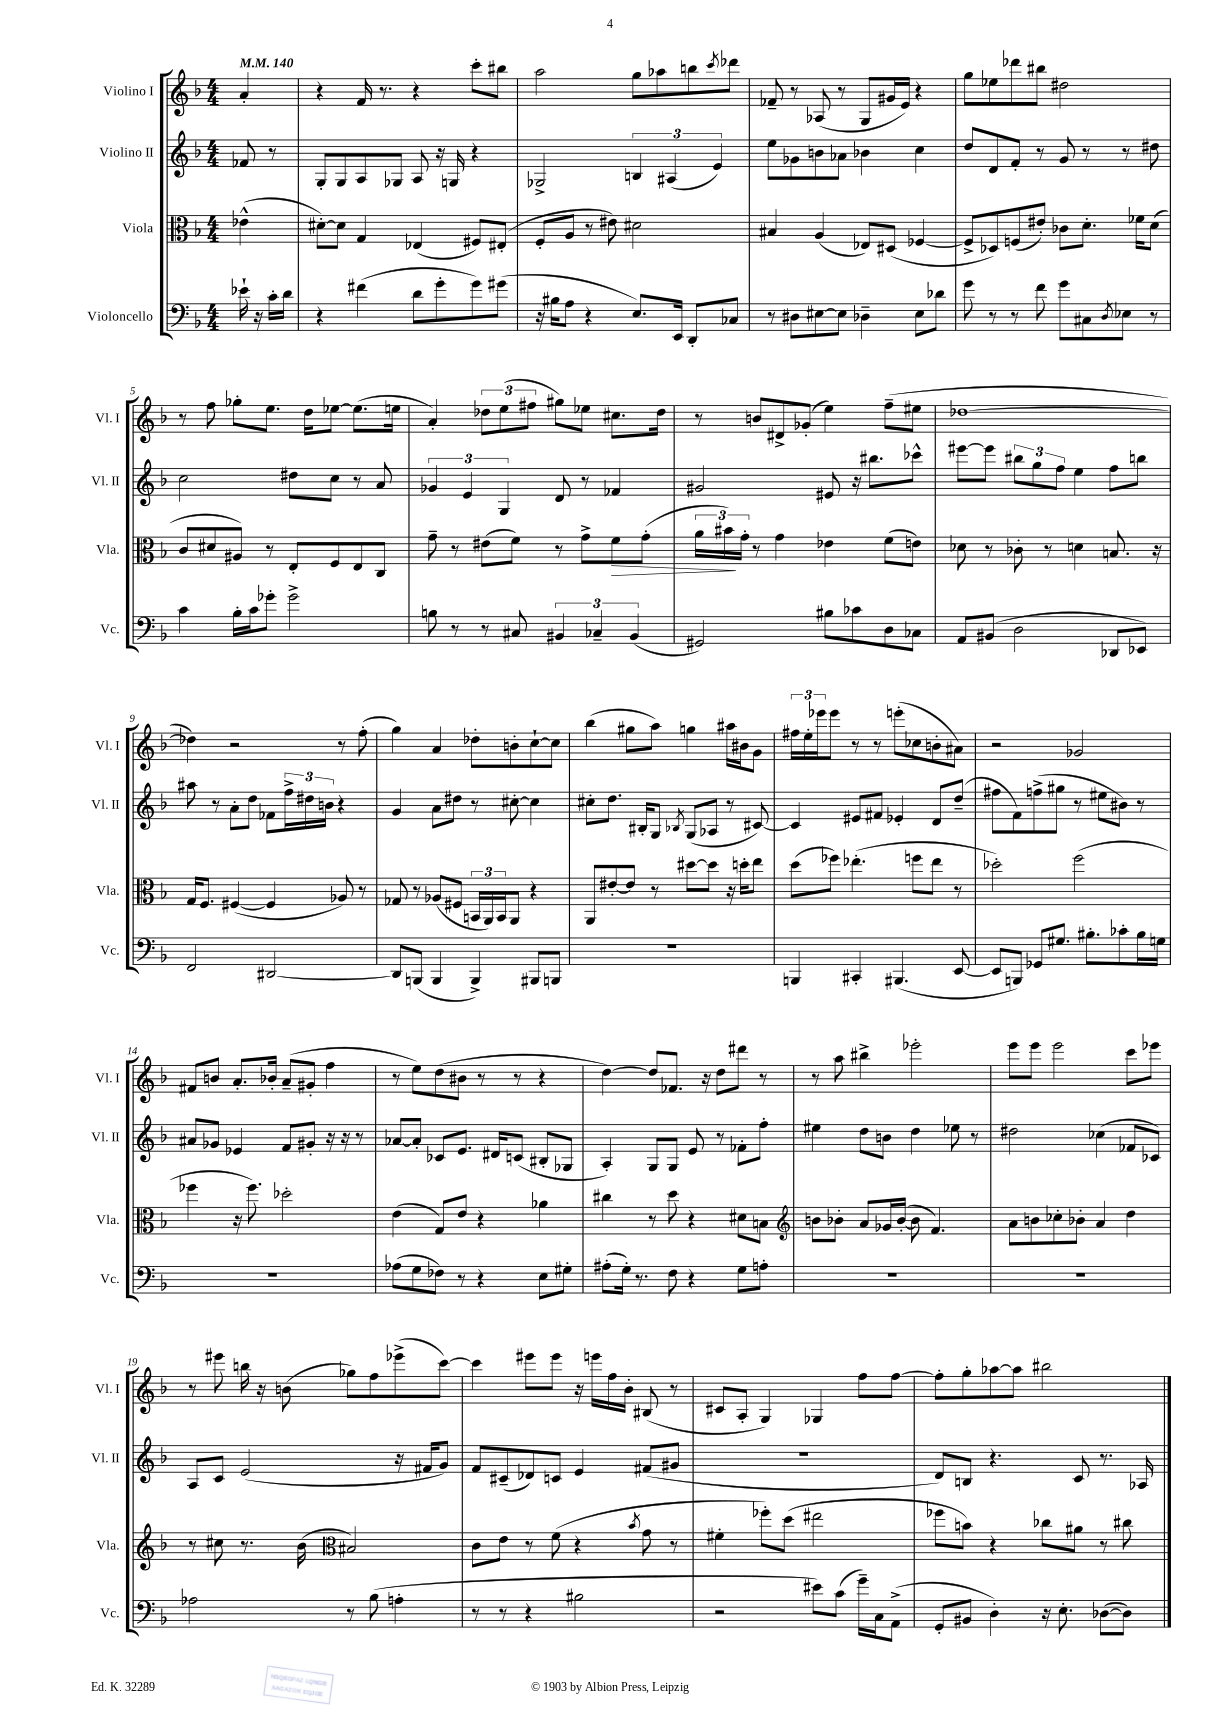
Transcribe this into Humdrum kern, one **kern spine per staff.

**kern	**kern	**dynam	**kern	**kern
*part4	*part3	*part3	*part2	*part1
*staff4	*staff3	*staff3	*staff2	*staff1
*I"Violoncello	*I"Viola	*	*I"Violino II	*I"Violino I
*I'Vc.	*I'Vla.	*	*I'Vl. II	*I'Vl. I
*clefF4	*clefC3	*	*clefG2	*clefG2
*k[b-]	*k[b-]	*	*k[b-]	*k[b-]
*M4/4	*M4/4	*	*M4/4	*M4/4
*MM140	*MM140	*	*MM140	*MM140
=	=	=	=	=
16e-X`\	(4e-X^^\	.	8f-X/	4a'/
16r	.	.	.	.
16c'\LL	.	.	8r	.
16d\JJ	.	.	.	.
=1	=1	=1	=1	=1
4r	[8d#X'\L)	.	8G'/L	4r
.	8d#\J]	.	8G/	.
(4f#X\	4G/	.	8A/	16f/
.	.	.	.	8.r
.	.	.	8G-X/J	.
8d\L	(4E-X/	.	8A/	4r
8g'\	.	.	16r	.
.	.	.	16Gn/	.
8g\)	8F#X/L)	.	4r	8ccc'\L
(8g#X\J	(8E#X'/J	.	.	8bb#X\J
=2	=2	=2	=2	=2
16r	8F'/L	.	2G-X^/	2aa\
16B#X\KL	.	.	.	.
8A\J	8A/J	.	.	.
4r	8r	.	.	.
.	8e#X\)	.	.	.
8.E/L)	2d#X\	.	6Bn/	8gg\L
.	.	.	.	8aa-X\
.	.	.	(6A#X/	.
16EE/Jk	.	.	.	.
8DD'/L	.	.	.	8bbn\
.	.	.	6e/)	.
.	.	.	.	8qccc/
8C-X/J	.	.	.	8ddd-X\J
=3	=3	=3	=3	=3
8r	4B#X/	.	8ee\L	8f-X~/
8D#X\L	.	.	8g-X\	8r
[8E#X\	(4A/	.	8bn\	(8A-X/
8E#\J]	.	.	8a-X\J	8r
4D-X~\	8E-X/L)	.	4b-X\	8G/L
.	(8D#X/J	.	.	16g#X/L
.	.	.	.	16e/JJ)
8E#\L	[4F-X/	.	4cc\	4r
8d-X\J	.	.	.	.
=4	=4	=4	=4	=4
8g\	8F-^/L]	.	8dd/L	8gg\L
8r	8D-X/)	.	8d/	8ee-X\
8r	(8Fn/	.	8f'/J	8ddd-X\
8f\	8e#X'/J)	.	8r	8bb#X\J
8g\L	8c-X\L	.	8g/	2dd#X\
8C#X\	8.d'\J	.	8r	.
8qD/	.	.	.	.
8E-X\J	.	.	8r	.
.	16f-X\KL	.	.	.
8r	(8d\J	.	8dd#X\	.
!!LO:LB:g=z
=5	=5	=5	=5	=5
4c\	8c/L	.	2cc\	8r
.	8d#X/	.	.	8ff\
16B-'\LL	8A#X/J)	.	.	8gg-X'\L
16c\J	.	.	.	.
8g-X'\J	8r	.	.	8.ee\J
2g-^\	8E'/L	.	8dd#X\L	.
.	.	.	.	16dd\KL
.	8F/	.	8cc\J	[8ee-X\J
.	8E/	.	8r	(8.ee-\L]
.	8C/J	.	8a/	.
.	.	.	.	16een\Jk
=6	=6	=6	=6	=6
8Bn\	8g~\	.	6g-X/	4a'/)
8r	8r	.	.	.
.	.	.	6e/	.
8r	(8e#X\L	.	.	12dd-X\L
.	.	.	6G/	(12ee\
8C#X/	8f\J)	.	.	.
.	.	.	.	12ff#X\J
6BB#X/	8r	.	8d/	8gg#X\L)
.	8g^\L	.	8r	8ee-X\J
6C-X~/	.	.	.	.
!	!	!LO:HP:b	!	!
.	8f\	>	4f-X/	8.cc#X\L
(6BB#/	.	.	.	.
.	(8g'\J	.	.	.
.	.	.	.	16dd-\Jk
=7	=7	=7	=7	=7
2GG#X/)	24a\LL	.	2g#X/	8r
.	24b#X\)	.	.	.
.	24g'\JJ	]	.	.
.	8r	.	.	8bn/L
.	4g\	.	.	8d#X^/
.	.	.	.	(8g-X'/J
8B#X\L	4e-X\	.	8e#X/	4ee\)
8c-X\	.	.	16r	.
.	.	.	8.bb#X\L	.
8D\	(8f\L	.	.	(8ff~\L
8C-X\J	8en\J)	.	8ccc-X^^\J	8ee#X\J
=8	=8	=8	=8	=8
8AA/L	8d-X\	.	[8eee#X\L	[1dd-X
(8BB#X/J	8r	.	8eee#\J]	.
2D\	8c-X'\	.	12bb#X\L	.
.	.	.	12gg\	.
.	8r	.	.	.
.	.	.	12ff\J	.
.	4dn\	.	4ee\	.
8DD-X/L	8.Bn/	.	8ff\L	.
8EE-X/J)	.	.	8bbn\J	.
.	16r	.	.	.
!!LO:LB:g=z
=9	=9	=9	=9	=9
2FF/	16G/KL	.	8aa#X\	4dd-X\])
.	8.F/J	.	.	.
.	.	.	8r	.
.	([4F#X/	.	8a'\L	2r
.	.	.	8dd\J	.
[2DD#X/	4F#/]	.	8f-X\L	.
.	.	.	24ff^\L	.
.	.	.	24dd#X\	.
.	.	.	24bn\JJ	.
.	8A-X/)	.	4r	8r
.	8r	.	.	(8ff'\
=10	=10	=10	=10	=10
8DD#/L]	8G-X/	.	4g/	4gg\)
(8BBBn/J	8r	.	.	.
4BBB/	(8A-X/L	.	8a\L	4a/
.	8F#X/J	.	8dd#X\J	.
4BBB^/)	24BBn/LL	.	8r	8dd-X'\L
.	24AA/)	.	.	.
.	24BB/J	.	.	.
.	8AA/J	.	[8cc#X'\	8bn'\
8BBB#X/L	4r	.	4cc#\]	[8cc`\
8BBBn/J	.	.	.	8cc\J]
=11	=11	=11	=11	=11
1r	8AA/L	.	8cc#X'\L	(4bb-\
.	[8e#X'/	.	8.dd\J	.
.	8e#/J]	.	.	8gg#X\L
.	.	.	16B#X'/KL	.
.	8r	.	8G/J	8aa\J)
.	.	.	8qB-X/	.
.	[8dd#X\L	.	(8G/L	4ggn\
.	8dd#\J]	.	8A-X/J	.
.	16r	.	8r	16aa#X\LL
.	16ddn'\KL	.	.	16b#X\J
.	8ee\J	.	[8c#X/)	8g\J
=12	=12	=12	=12	=12
4BBBn/	(8dd\L	.	4c#/]	24ff#X\LL
.	.	.	.	24ee'\
.	.	.	.	24eee-X\J
.	8ff-X\J)	.	.	8eee-\J
4CC#X'/	(4.ee-X'\	.	8e#X/L	8r
.	.	.	8f#X/J	8r
(4.BBB#X/	.	.	4e-X'/	(8eeen'\L
.	8ffn\L	.	.	8cc-X\
.	8ee-\J	.	8d/L	8bn'\
[8EE/	8r	.	(8dd~/J	8a#X\J)
=13	=13	=13	=13	=13
8EE/L]	2dd-X'\)	.	8ff#X\L	2r
8BBBn/J)	.	.	8f\)	.
8GG-X/L	.	.	(8ffn^\	.
8.G#X/J	.	.	8gg#X\J	.
.	(2ff\	.	8r	2g-X/
8.B#X'\L	.	.	.	.
.	.	.	8ee#X\L	.
8c-X'\	.	.	8b#X\J)	.
16B#\L	.	.	8r	.
16Gn\JJ	.	.	.	.
!!LO:LB:g=z
=14	=14	=14	=14	=14
1r	4ff-X\	.	8a#X/L	8f#X/L
.	.	.	8g-X/J	8bn/J
.	16r	.	4e-X/	8.a'/L
.	8.ff-\)	.	.	.
.	.	.	.	16b-X'/Jk
.	2dd-X'\	.	8f/L	(8a~/L
.	.	.	8g#X'/J	8g#X'/J
.	.	.	16r	4ff\
.	.	.	16r	.
.	.	.	8r	.
=15	=15	=15	=15	=15
(8A-X\L	(4e\	.	[8a-X/L	8r
8G\	.	.	8a-'/J]	8ee\L)
8F-X\J)	8G/L)	.	8c-X/L	(8dd\
8r	8e/J	.	8.e/J	8b#X\J
4r	4r	.	.	8r
.	.	.	16d#X/KL	.
.	.	.	(8cn/J	8r
8E\L	4a-X\	.	8B#X'/L	4r
8G#X'\J	.	.	8G-X/J	.
=16	=16	=16	=16	=16
(8A#X'\L	4cc#X\	.	4A'/)	[4dd\)
16G'\Jk)	.	.	.	.
8.r	.	.	.	.
.	8r	.	8G/L	8dd/L]
8F\	8dd\	.	8G/J	8.f-X/J
4r	4r	.	8e/	.
.	.	.	.	16r
.	.	.	8r	8dd\L
8G\L	8d#X\L	.	8f-X'\L	8ddd#X\J
8An'\J	8Bn\J	.	8ff'\J	8r
=17	=17	=17	=17	=17
*	*clefG2	*	*	*
1r	8bn\L	.	4ee#X\	8r
.	8b-X'\J	.	.	8aa\
.	8a/L	.	8dd\L	4bb#X^\
.	16g-X/L	.	8bn\J	.
.	([16b-'/JJ	.	.	.
.	8b-\]	.	4dd\	2eee-X'\
.	4.f/)	.	.	.
.	.	.	8ee-X\	.
.	.	.	8r	.
=18	=18	=18	=18	=18
1r	8a\L	.	2dd#X\	8eee\L
.	8bn\	.	.	8eee\J
.	8cc-X'\	.	.	2eee\
.	8b-X'\J	.	.	.
.	4a/	.	(4cc-X\	.
.	4dd\	.	8f-X/L	8ccc\L
.	.	.	8c-X/J)	8eee-X\J
!!LO:LB:g=z
=19	=19	=19	=19	=19
2A-X\	8r	.	8A/L	8r
.	8cc#X\	.	8c/J	8eee#X\
.	8.r	.	(2e/	16bbn\
.	.	.	.	16r
.	.	.	.	(8bn\
.	(16b-\	.	.	.
*	*clefC3	*	*	*
8r	2B#X/)	.	.	8gg-X\L)
(8B-\	.	.	.	8ff\
4An'\	.	.	16r	(8eee-X^\
.	.	.	16f#X/KL	.
.	.	.	8g/J)	[8ccc\J)
=20	=20	=20	=20	=20
8r	8c\L	.	8f/L	4ccc\]
8r	8e\J	.	(8c#X~/	.
4r	8r	.	8d-X/)	8eee#X\L
.	(8f\	.	8cn/J	8eee#\J
2B#X\	4r	.	4e/	16r
.	.	.	.	16eeen\LL
.	.	.	.	16ff\
.	.	.	.	16b-'\JJ
.	8qb-/	.	.	.
.	8g\	.	(8f#X/L	(8B#X/
.	8r	.	8g#X/J	8r
=21	=21	=21	=21	=21
2r	4f#X'\	.	1r	8c#X/L
.	.	.	.	8A'/J
.	8ff-X'\L)	.	.	4G/)
.	(8dd\J	.	.	.
8e#X\L)	2ee#X\	.	.	4G-X/
(8c\J	.	.	.	.
16g~\LL)	.	.	.	8ff\L
16C\J	.	.	.	.
(8AA^\J	.	.	.	[8ff\J
=22	=22	=22	=22	=22
8GG'/L	8ff-X\L	.	8d/L)	8ff'\L]
8BB#X/J	8bn\J)	.	8Bn/J	8gg'\
4D'\)	4r	.	4.r	[8aa-X\
.	.	.	.	8aa-\J]
16r	8cc-X\L	.	.	2bb#X\
8.E'\	.	.	.	.
.	8a#X\J	.	8c/	.
([8D-X\L	8r	.	8.r	.
8D-\J])	8cc#X\	.	.	.
.	.	.	16A-X/	.
==	==	==	==	==
*-	*-	*-	*-	*-
